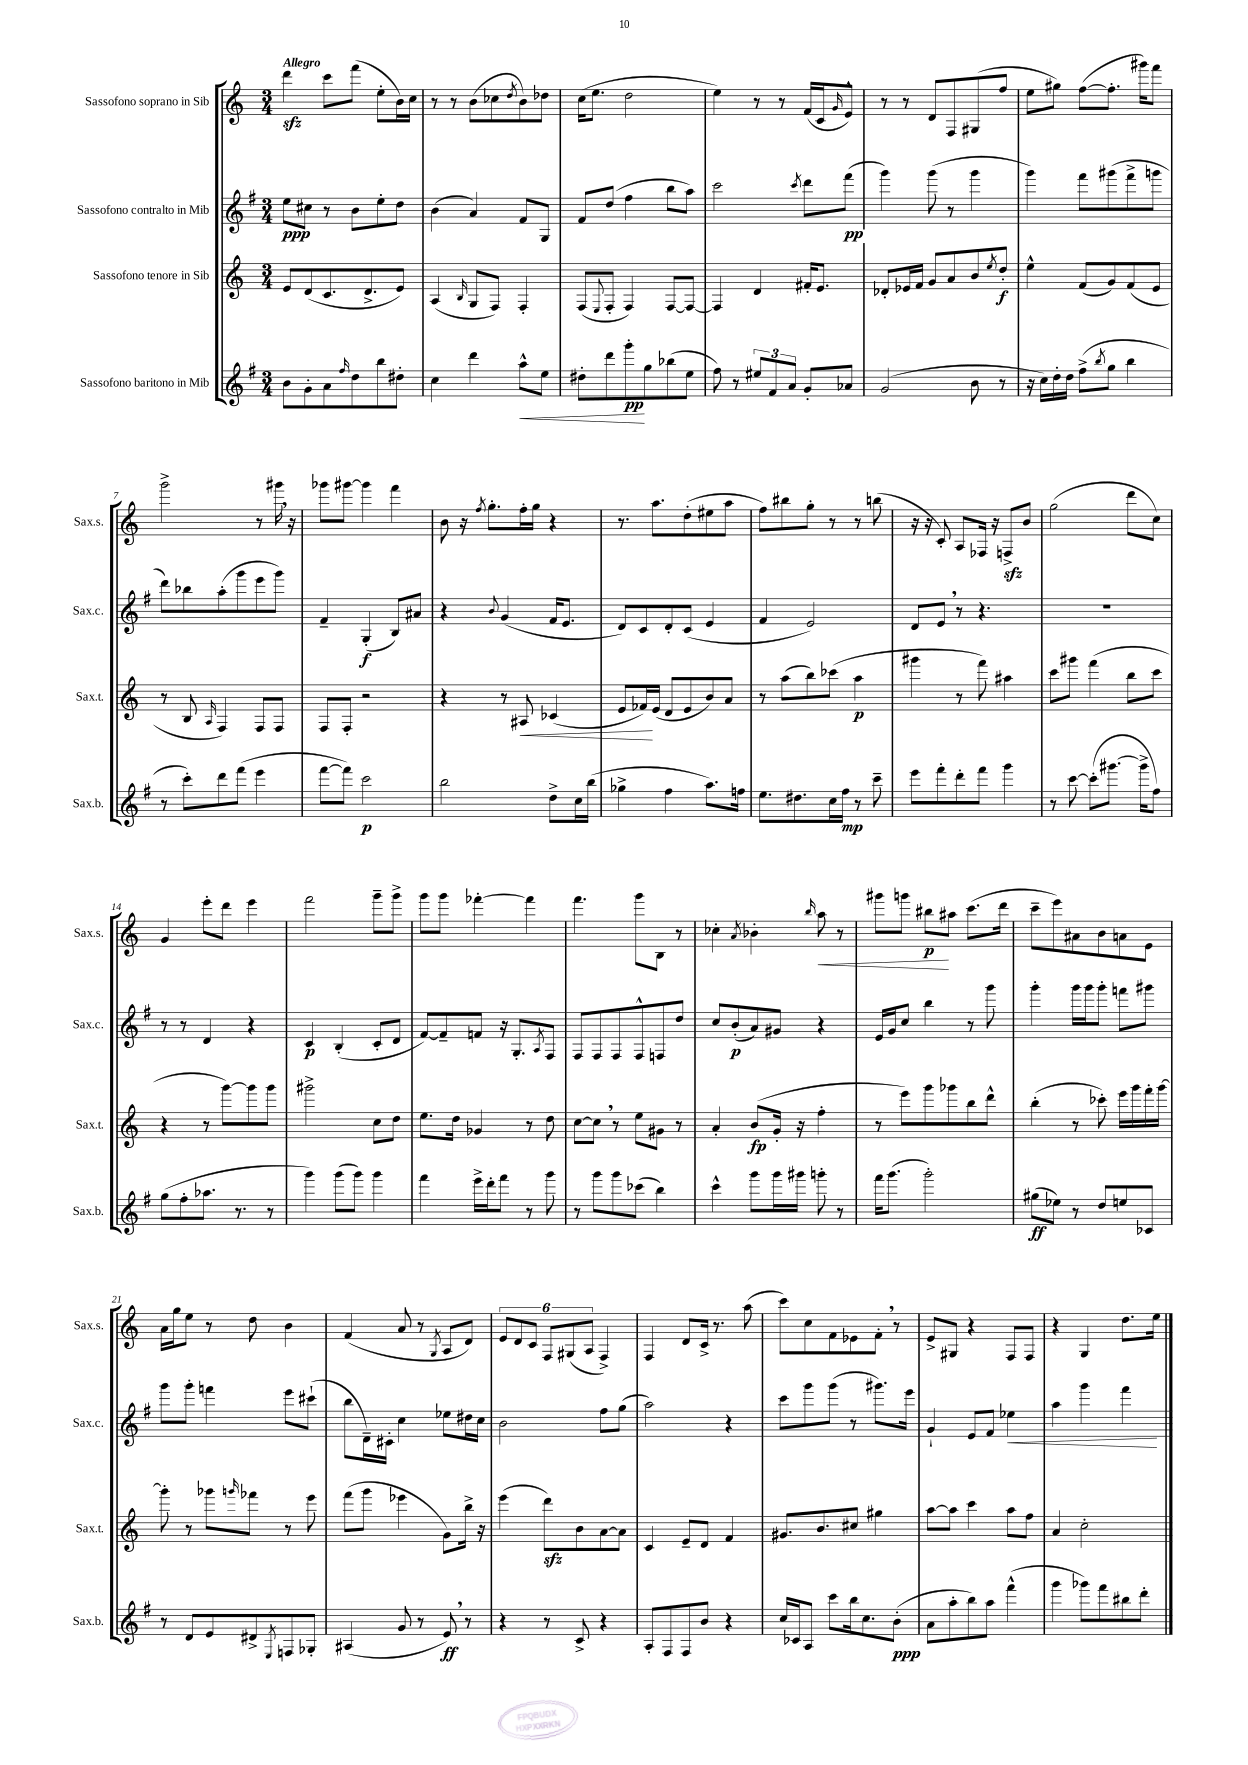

**kern	**kern	**kern	**kern
*staff4	*staff3	*staff2	*staff1
*clefG2	*clefG2	*clefG2	*clefG2
*k[f#]	*k[]	*k[f#]	*k[]
*M3/4	*M3/4	*M3/4	*M3/4
8b\L	8e/L	8ee\L	4ddd\
8g'\	(8d/	8cc#\J	.
8a\	8.c/	8r	8ccc\L
16qqff#/	.	.	.
8dd\	.	8b\L	(8fff\J
.	8.d^/	.	.
8bb\	.	8ee'\	8ee'\L
8dd#'\J	8e/J)	8dd\J	16b\L)
.	.	.	16cc\JJ
=	=	=	=
4cc\	(4A/	(4b\	8r
.	.	.	8r
.	16qqB/	.	.
4ddd\	8G/L	4a/)	(8b\L
.	8F/J)	.	8cc-\
.	.	.	8qdd/
8aa^^\L	4F'/	8f#/L	8b\)
8ee\J	.	8G/J	8dd-\J
=	=	=	=
8dd#'\L	(8F/L	8f#/L	(16cc\LK
.	.	.	8.ee\J
.	8qqE/	.	.
8ddd\	8F'/J	(8dd/J	.
8ggg'\	4F/)	4ff#\	2dd\
8gg\	.	.	.
(8bb-\	[8F/L	8bb\L	.
8ee\J	8F/_J	8aa\J)	.
=	=	=	=
8ff#\)	4F/]	2ccc\	4ee\)
8r	.	.	.
12ee#/L	4d/	.	8r
12f#/	.	.	.
.	.	.	8r
12a/J	.	.	.
.	.	8qccc/	.
8g'/L	16f#'/LK	8ddd\L	(16f/LL
.	8.e/J	.	16c/J
.	.	.	16qqg/
8a-/J	.	(8fff#\J	8e^^/J)
=	=	=	=
(2g/	8d-'/L	4ggg\)	8r
.	16e-/L	.	8r
.	16f/JJ	.	.
.	8g/L	(8ggg\	8d/L
.	8a/	8r	8F/
8b\	8b/	4ggg\	(8G#/
.	8qee/	.	.
8r	8dd'/J	.	8ff/J
=	=	=	=
16r	4ee^^\	4ggg\)	8ee\L
16cc\LL)	.	.	.
16dd'\	.	.	8gg#\J)
16dd\JJ	.	.	.
(8ff#^\L	(8f/L	8fff#\L	([8ff\L
8qbb/	.	.	.
8gg\J	8g/)	(8ggg#\	8.ff'\]J
4bb\	(8f/	8fff#^\	.
.	.	.	16ggg#\LK)
.	8e/J	8ggg\J	8fff\J
=	=	=	=
8r	8r	8ddd\L)	2ggg^\
8ccc'\L)	8B/	8bb-\	.
.	16qqA/	.	.
8ddd\	4F/)	(8aa'\	.
(8fff#\J	.	8ggg\	.
4eee\	8F/L	8eee\	8r
.	8F/J	8ggg\J)	16ggg#\
.	.	.	16r
=	=	=	=
[8fff#\L	8F/L	4f#~/	8ggg-\L
8fff#\]J)	8F'/J	.	[8ggg#\J
2ccc\	2r	(4G'/	4ggg#\]
.	.	8B/L)	4fff\
.	.	8a#/J	.
=	=	=	=
2bb\	4r	4r	8b\
.	.	.	16r
.	.	.	8qff/
.	.	.	8.gg'\L
.	.	8qqb/	.
.	8r	(4g/	.
.	8A#/	.	16ff'\L
.	.	.	16gg\JJ
8dd^\L	(4c-/	16f#/LK	4r
.	.	8.e/J	.
16cc\L	.	.	.
(16bb\JJ	.	.	.
=	=	=	=
4gg-^\	8e/L	8d/L)	8.r
.	16f-/L)	8c/	.
.	(16e/JJ	.	8.aa\L
4ff#\	8d/L	8d'/	.
.	8e/	(8c/J	(8dd'\
8.aa\L)	8b/)	4e/	8ee#\
.	8a/J	.	8aa\J
16ff\Jk	.	.	.
=	=	=	=
8.ee\L	8r	4f#/	8ff\L)
.	(8aa\L	.	8bb#\
8.dd#\	.	.	.
.	8bb\)	2e/)	8gg'\J
16cc\L	(8ccc-\J	.	8r
16ff#\JJ	.	.	.
8r	4aa\	.	8r
8ccc~\	.	.	(8bb\
=	=	=	=
8eee\L	4ggg#\	8d/L	16r
.	.	.	16r
8fff#'\	.	8e/J	8c'/)
8ddd'\	8r	8r	8A/L
8fff#\J	8fff\)	4.r	16F-/Jk
.	.	.	16r
4ggg\	4aa#\	.	8F^/L
.	.	.	8b/J
=	=	=	=
8r	8ccc\L	2.r	(2gg\
[8ccc\	8ggg#\J	.	.
(8ccc'\]L	(4fff\	.	.
[8.ggg#\J	.	.	.
.	8bb\L	.	8ddd\L
16ggg#^\]LK	.	.	.
8ff#\J)	8ccc\J	.	8cc\J)
=	=	=	=
(8gg\L	4r	8r	4g/
8ff#'\	.	8r	.
8.aa-\J	8r	4d/	8eee'\L
.	[8ggg\L)	.	8ddd\J
8.r	.	.	.
.	8ggg\]	4r	4eee\
8r	8ggg\J	.	.
=	=	=	=
4ggg\)	2ggg#^\	4c/	2fff\
(8ggg\L	.	(4B'/	.
8ggg\J)	.	.	.
4ggg\	8cc\L	8c'/L	8ggg~\L
.	8dd\J	8d/J	8ggg^\J
=	=	=	=
4fff#\	8.ee\L	[8f#/L)	8ggg\L
.	.	8f#~/]	8ggg\J
.	16dd\Jk	.	.
16eee^\LL	4g-/	8f/J	[4fff-'\
16ddd'\J	.	.	.
8fff#\J	.	16r	.
.	.	8.G'/L	.
8r	8r	.	4fff-\]
.	.	8qA/	.
8ggg\	8dd\	8F#/J	.
=	=	=	=
8r	[8cc\L	8F#/L	4.fff\
8ggg\L	8cc\]J	8F#/	.
8ggg\	8r	8F#/	.
(8ccc-\J	8ee\L	8F#^^/	8ggg\L
4bb\)	8g#\J	8F/	8B\J
.	8r	8dd/J	8r
=	=	=	=
4ccc^^\	4a'/	8cc/L	4cc-'\
.	.	(8b'/	.
.	.	.	8qa/
8ggg\L	(8b/L	8a/)	4b-'\
16ggg\L	16g'/Jk	8g#/J	.
16ggg#\JJ	16r	.	.
.	.	.	16qqbb/
8ggg'\	4ff'\	4r	8aa\
8r	.	.	8r
=	=	=	=
16fff#\LK	8r	16e/LL	8ggg#\L
(8.ggg\J	.	16g/J	.
.	8eee\L)	8cc/J	8ggg\J
2ggg'\)	8ggg\	4bb\	8bb#\L
.	8ggg-\	.	8aa#\J
.	8bb\	8r	(8.ccc\L
.	8ddd^^\J	8ggg\	.
.	.	.	16ddd\Jk
=	=	=	=
(8gg#\L	(4bb'\	4ggg'\	8ccc~\L
8ee-\J)	.	.	8eee\)
8r	8r	16ggg\LL	8a#\
.	.	16ggg\J	.
8dd/L	8ccc-'\)	8ggg'\J	8b\
8ee/	16eee\LL	8fff\L	8a\
.	16ggg\	.	.
8c-/J	16fff'\	8ggg#\J	8e\J
.	[16ggg\JJ	.	.
=	=	=	=
8r	8ggg'\]	8ggg\L	16a\LL
.	.	.	16gg\J
8d/L	8r	8ggg'\J	8ee\J
8e/	8ggg-\L	4fff\	8r
.	16qqggg/	.	.
8d#^/	8fff-\J	.	8dd\
8qE/	.	.	.
8F/	8r	8eee\L	4b\
8G-'/J	8eee\	(8ccc#`\J	.
=	=	=	=
(4A#/	(8fff\L	8bb\L	(4f/
.	8ggg\J	16d~\L)	.
.	.	16c#'\JJ	.
8g/	4eee-\	4cc\	8a/
8r	.	.	8r
.	.	.	8qG/
8e/)	8g\L)	8ee-\L	8A/L
8r	16bb^\Jk	16dd#\L	8d/J)
.	16r	16cc\JJ	.
=	=	=	=
4r	(4eee\	2b\	12e/L
.	.	.	12d/
.	.	.	12c/J
8r	8ddd\L)	.	12F/L
.	.	.	(12G#/
8c^/	8b\	.	.
.	.	.	12A/J
4r	[8a\	8ff#\L	4F^/)
.	8a\]J	(8gg\J	.
=	=	=	=
8A'/L	4c/	2aa\)	4F/
8F#/	.	.	.
8F#/	8e~/L	.	8d/L
8b/J	8d/J	.	16c^/Jk
.	.	.	8.r
4r	4f/	4r	.
.	.	.	(8aa\
=	=	=	=
16cc/LL	8.g#/L	8ccc\L	8ccc\L)
16c-/J	.	.	.
8A/J	.	8ggg\	8cc\
.	8.b/	.	.
8ccc\L	.	(8ggg\J	8f\
16bb\k	8cc#/J	8r	8e-\
8.cc\	.	.	.
.	4gg#\	8.ggg#\L)	8f'\J
(8b'\J	.	.	8r
.	.	16eee\Jk	.
=	=	=	=
8a\L	[8aa\L	4g`/	8e^/L
8aa'\	8aa\]J	.	8G#/J
8bb\)	4ccc\	8e/L	4r
8aa\J	.	8f#/J	.
(4fff#^^\	8aa\L	4ee-\	8F/L
.	8ff\J	.	8F/J
=	=	=	=
4ggg\	4a/	4aa\	4r
8ggg-\L)	2cc'\	4ggg\	4G/
8fff#\	.	.	.
8bb#\	.	4fff#\	8.dd\L
8ddd'\J	.	.	.
.	.	.	16ee\Jk
==	==	==	==
*-	*-	*-	*-
